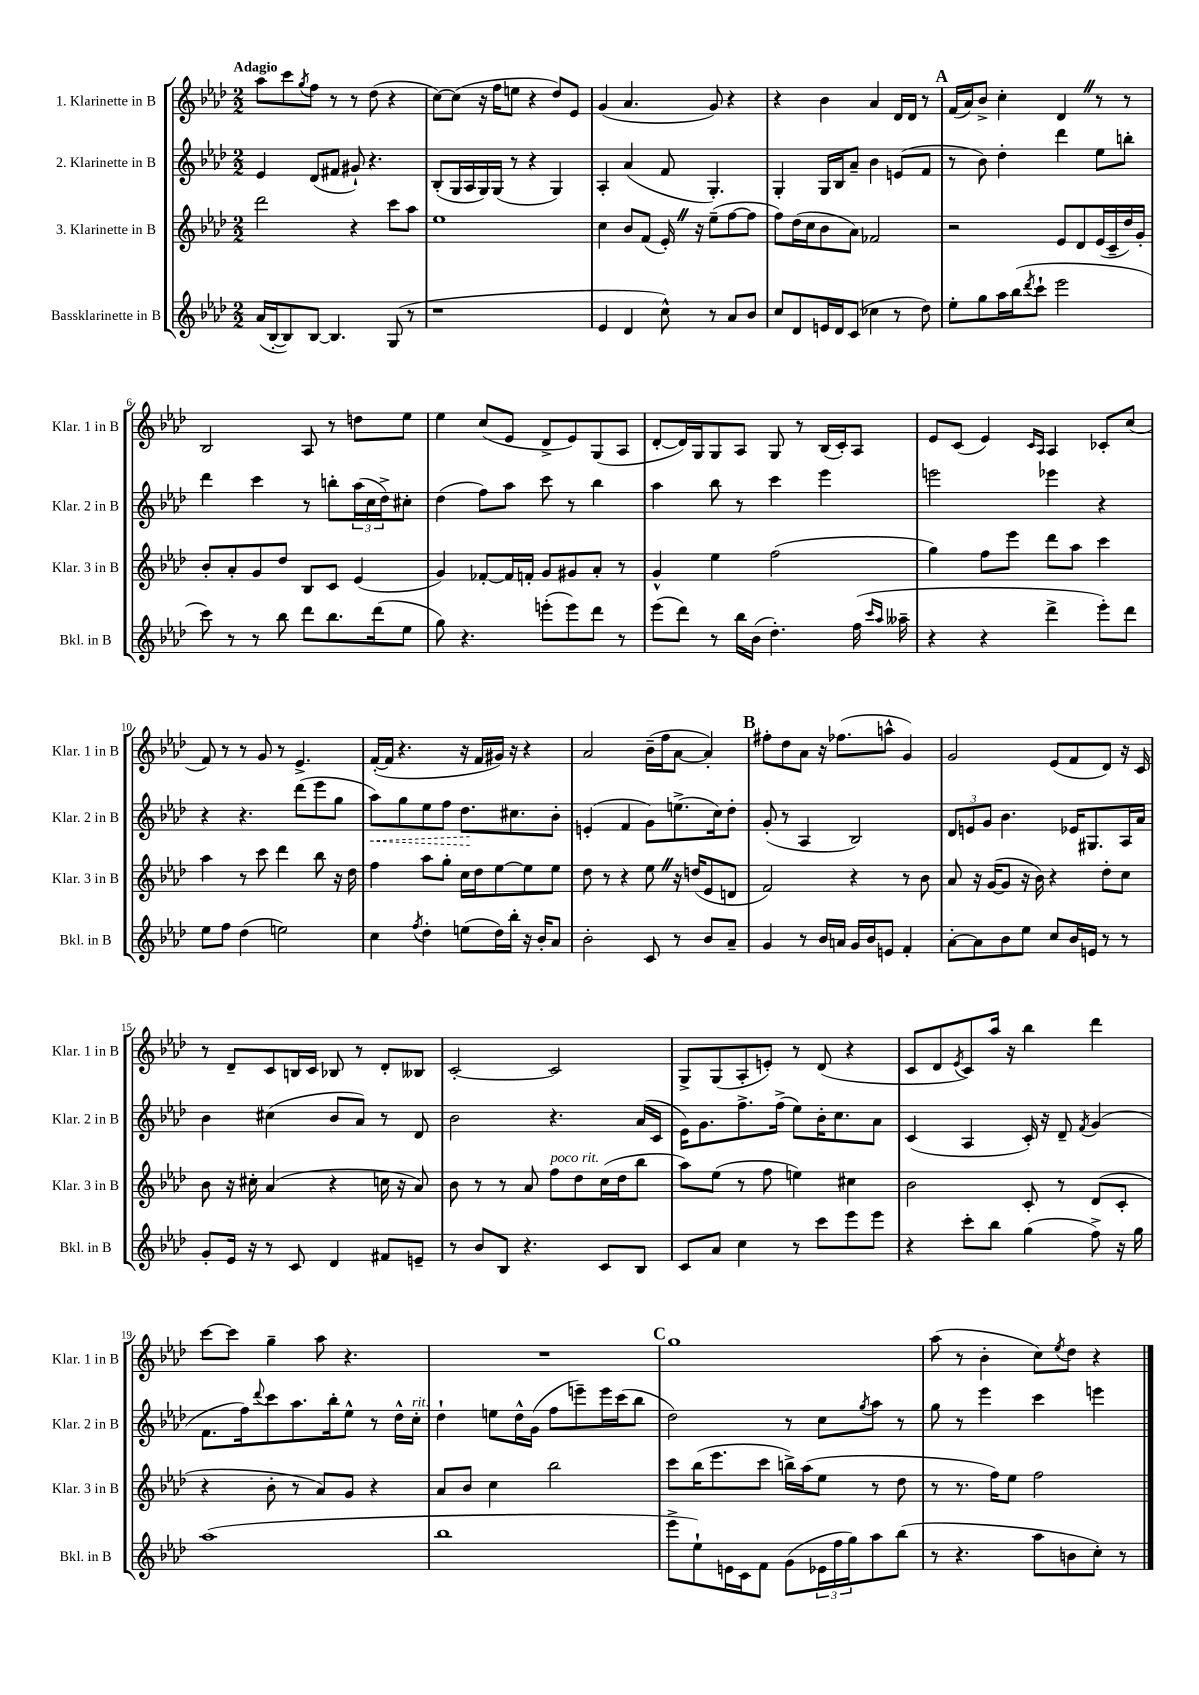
<<
\new StaffGroup <<
\new Staff = "s0" \with { instrumentName = "1. Klarinette in B" shortInstrumentName = "Klar. 1 in B" } {
    \clef treble \key aes \major \numericTimeSignature \time 2/2 \tempo "Adagio"
    aes''8 c'''8 \acciaccatura { g''8 } f''8 r8 r8 des''8( r4 |
    c''8~) c''8( r16 f''16 e''8 r4 des''8) ees'8 |
    g'4( aes'4. g'8) r4 |
    r4 bes'4 aes'4 des'16 des'16 r8 |
    \mark \markup { \bold "A" } f'16( aes'16) bes'8-> c''4-. des'4 \once \override BreathingSign.text = \markup { \musicglyph "scripts.caesura.straight" } \breathe r8 r8 |
    bes2 aes8 r8 d''8 ees''8 |
    ees''4 c''8( ees'8 des'8-> ees'8) g8( aes8 |
    des'8~-. des'16) g16 g8 aes8 g8 r8 bes16( c'16-.) aes8 |
    ees'8 c'8( ees'4) \grace { c'16 aes16 } aes4 ces'8-. c''8( |
    f'8) r8 r8 g'8 r8 ees'4.-> |
    f'16~-.( f'16 r4. r16 f'16 gis'16) r16 r4 |
    aes'2 bes'16--( f''16 aes'8~ aes'4-.) |
    \mark \markup { \bold "B" } fis''8-. des''8 aes'8 r16 fes''8.( a''8-^ g'4) |
    g'2 ees'8( f'8 des'8) r16 c'16 |
    r8 des'8-- c'8 b16 c'16 bes8 r8 des'8-. beses8 |
    c'2~-. c'2 |
    g8-> g8( aes8-. e'8-.) r8 des'8( r4 |
    c'8 des'8 \acciaccatura { ees'8 } c'8) aes''16 r16 bes''4 des'''4 |
    c'''8~ c'''8 g''4-- aes''8 r4. |
    R1 |
    \mark \markup { \bold "C" } g''1 |
    aes''8( r8 bes'4-. c''8) \acciaccatura { ees''8 } des''8 r4 \bar "|." |
}
\new Staff = "s1" \with { instrumentName = "2. Klarinette in B" shortInstrumentName = "Klar. 2 in B" } {
    \clef treble \key aes \major \numericTimeSignature \time 2/2
    ees'4 des'8( fis'8 gis'8-!) r4. |
    bes8-.( g16 aes16 g16) g16( r8 r4 g4) |
    aes4-. aes'4( f'8 g4.-.) |
    g4-. g16 bes16 aes'8-- bes'4 e'8( f'8 |
    \mark \markup { \bold "A" } r8 bes'8) des''4-. des'''4 ees''8 b''8-. |
    des'''4 c'''4 r8 b''8-. \tuplet 3/2 { aes''16( c''16 des''16->) } cis''8-. |
    des''4( f''8) aes''8 c'''8 r8 bes''4 |
    aes''4 bes''8 r8 c'''4 ees'''4 |
    e'''2 ees'''4 r4 |
    r4 r4. des'''8( ees'''8 g''8 |
    \once \override Hairpin.style = #'dashed-line aes''8\<) g''8 ees''8 f''8 des''8.\! cis''8. bes'8-. |
    e'4-.( f'4 g'8) e''8.->( c''16) des''8-. |
    \mark \markup { \bold "B" } g'8-.( r8 aes4 bes2) |
    \tuplet 3/2 { des'8 e'8 g'8 } bes'4. ees'16 gis8. aes16 aes'16 |
    bes'4 cis''4( bes'8 aes'8) r8 des'8 |
    bes'2 r4. aes'16( c'16 |
    ees'16) g'8. f''8.-> f''16->( ees''8) bes'16-. c''8. aes'8 |
    c'4( aes4 c'16-.) r16 des'8-- \acciaccatura { f'8 } g'4( |
    f'8. f''16) \appoggiatura { des'''8 } c'''8 aes''8. bes''16-. ees''8-^ r8 des''16-^ c''16-.^\markup { \italic "rit." } |
    des''4-! e''8 des''16-^ g'16( f''8 e'''8--) e'''16 c'''16( bes''8 |
    \mark \markup { \bold "C" } des''2) r8 c''8 \acciaccatura { g''8 } aes''8 r8 |
    g''8 r8 ees'''4 c'''4 e'''4 \bar "|." |
}
\new Staff = "s2" \with { instrumentName = "3. Klarinette in B" shortInstrumentName = "Klar. 3 in B" } {
    \clef treble \key aes \major \numericTimeSignature \time 2/2
    des'''2 r4 c'''8 aes''8 |
    ees''1 |
    c''4 bes'8 f'8( ees'16-.) \once \override BreathingSign.text = \markup { \musicglyph "scripts.caesura.straight" } \breathe r16 ees''8--( f''8~ f''8 |
    f''8) des''16( c''16 bes'8 aes'8) fes'2 |
    \mark \markup { \bold "A" } r2 ees'8 des'8 ees'16( c'16-- des''16) g'16-. |
    bes'8-. aes'8-. g'8 des''8 bes8 c'8 ees'4( |
    g'4) fes'8~-. fes'16 f'16-. g'8 gis'8 aes'8-. r8 |
    g'4-^ ees''4 f''2( |
    g''4) f''8 ees'''8 des'''8 aes''8 c'''4 |
    aes''4 r8 c'''8 des'''4 bes''8 r16 des''16 |
    f''4 aes''8 g''8-. c''16 des''16 ees''8~ ees''8 ees''8 |
    des''8 r8 r4 ees''8 \once \override BreathingSign.text = \markup { \musicglyph "scripts.caesura.straight" } \breathe r16 d''16( ees'8 d'8 |
    \mark \markup { \bold "B" } f'2) r4 r8 bes'8 |
    aes'8 r16 g'16~( g'8 r16 bes'16) r4 des''8-. c''8 |
    bes'8 r16 cis''16-. aes'4( r4 c''16 r16 aes'8) |
    bes'8 r8 r8 aes'8 f''8^\markup { \italic "poco rit." } des''8 c''16( des''16 bes''8 |
    aes''8) ees''8( r8 f''8 e''4) cis''4 |
    bes'2 c'8-. r8 des'8( c'8-. |
    r4 bes'8-. r8 aes'8) g'8 r4 |
    aes'8 bes'8 c''4 bes''2 |
    \mark \markup { \bold "C" } c'''8 bes''16( ees'''8. c'''8 b''16->) aes''16( ees''8 r8 des''8 |
    r8 r8. f''16) ees''8 f''2 \bar "|." |
}
\new Staff = "s3" \with { instrumentName = "Bassklarinette in B" shortInstrumentName = "Bkl. in B" } {
    \clef treble \key aes \major \numericTimeSignature \time 2/2
    aes'16( bes16~-. bes8) bes8~ bes4. g8( r8 |
    r1 |
    ees'4 des'4 c''8-^) r8 aes'8 bes'8 |
    c''8 des'8 e'16 des'16 c'8( ces''4 r8 des''8) |
    \mark \markup { \bold "A" } ees''8-. g''8 aes''16 bes''16( \acciaccatura { des'''8 } c'''8-! ees'''2 |
    c'''8) r8 r8 bes''8 des'''8 bes''8. des'''16( ees''8 |
    g''8) r4. e'''8-.( e'''8) des'''8 r8 |
    ees'''8( des'''8) r8 bes''16 bes'16( des''4.-.) f''16( \grace { c'''16 aes''16 } aeses''16-- |
    r4 r4 des'''4-> ees'''8-.) des'''8 |
    ees''8 f''8 des''4( e''2) |
    c''4 \acciaccatura { f''8 } des''4-. e''8( des''16) bes''16-. r16 bes'16-. aes'8 |
    bes'2-. c'8 r8 bes'8 aes'8-- |
    \mark \markup { \bold "B" } g'4 r8 bes'16 a'16 g'16 bes'16 e'8 f'4-. |
    aes'8~-. aes'8 bes'8 ees''8 c''8 bes'16 e'16 r8 r8 |
    g'8-. ees'16 r16 r8 c'8 des'4 fis'8 e'8-- |
    r8 bes'8 bes8 r4. c'8 bes8 |
    c'8 aes'8 c''4 r8 c'''8 ees'''8 ees'''8 |
    r4 c'''8-. bes''8 g''4( f''8->) r16 g''16 |
    aes''1( |
    bes''1 |
    \mark \markup { \bold "C" } ees'''8-> ees''8-!) e'16 c'16 f'8 g'8( \tuplet 3/2 { ees'16 f''16 g''16) } aes''8 bes''8( |
    r8 r4. aes''8 b'8 c''8-.) r8 \bar "|." |
}
>>
>>
